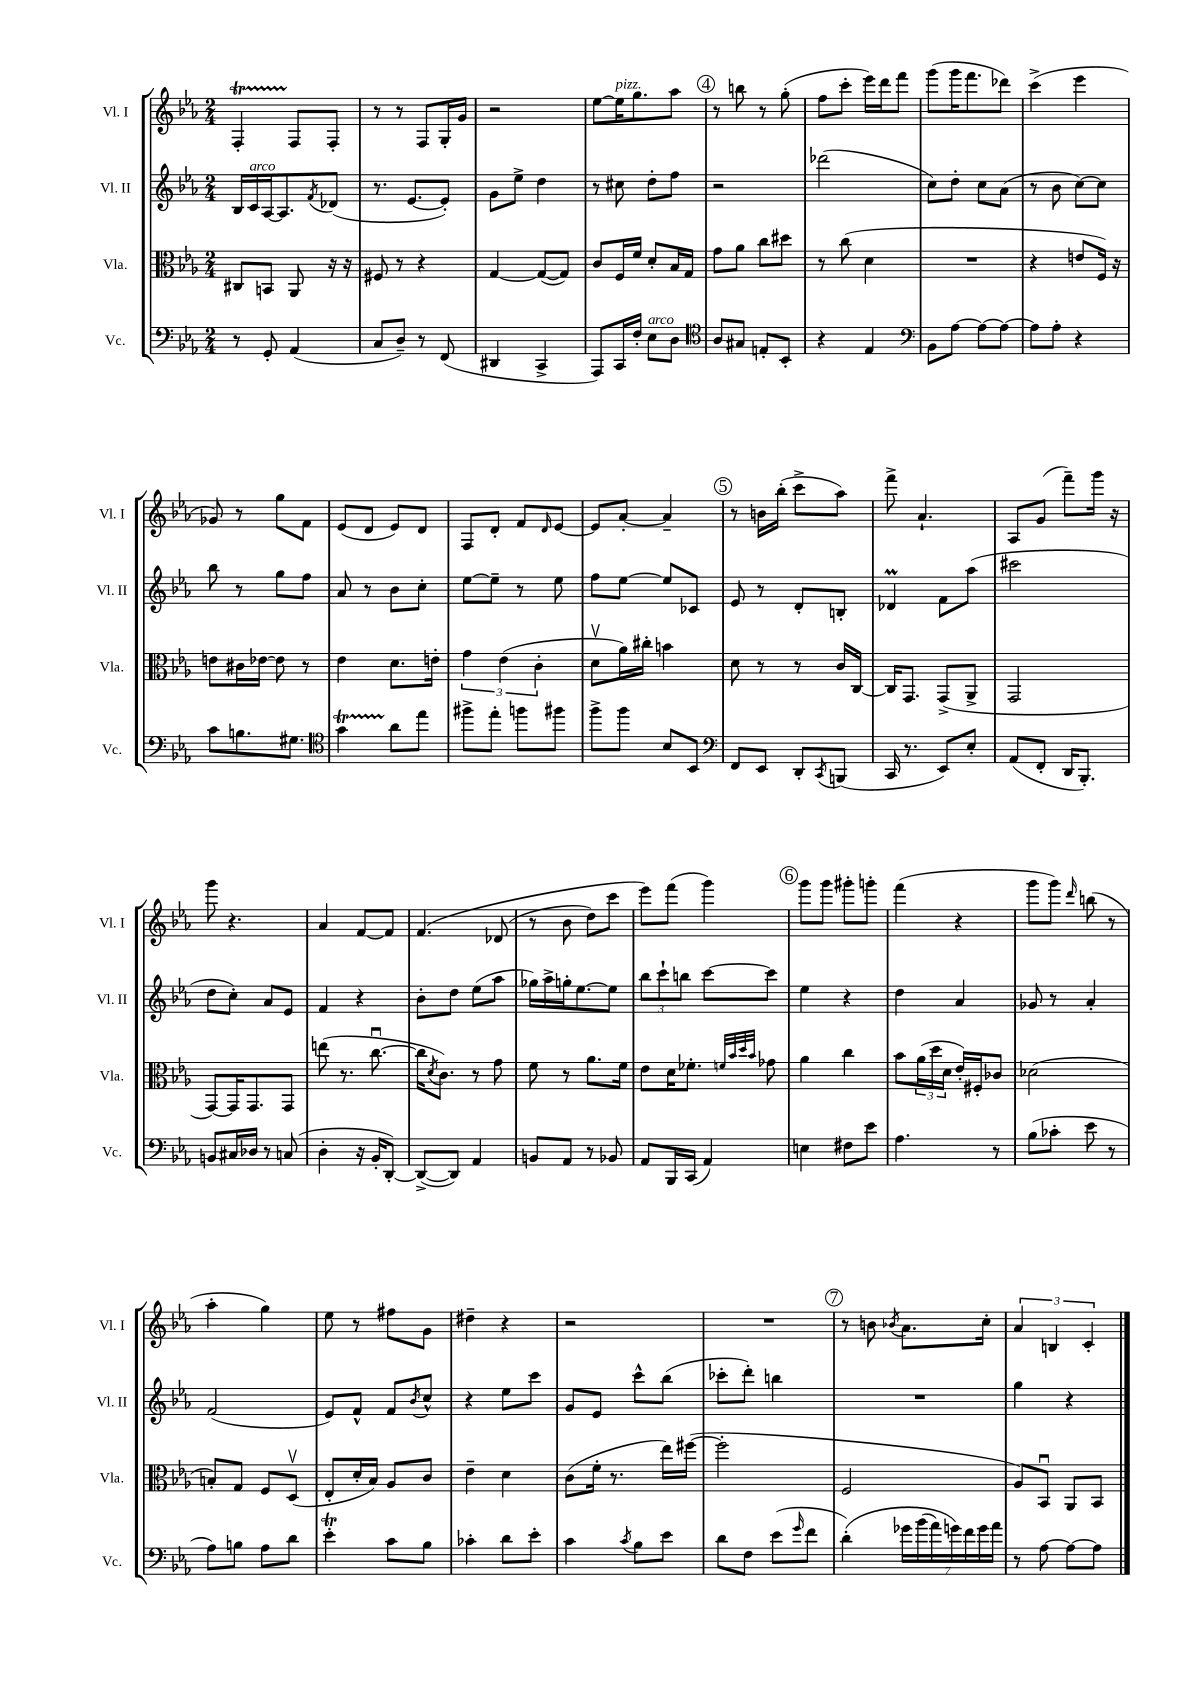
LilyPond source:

<<
\new StaffGroup <<
\new Staff = "s0" \with { instrumentName = "Vl. I" shortInstrumentName = "Vl. I" } {
    \clef treble \key ees \major \numericTimeSignature \time 2/4
    f4-.\startTrillSpan f8\stopTrillSpan f8-. |
    r8 r8 f8 g16-. g'16 |
    r2 |
    ees''8~ ees''16^\markup { \italic "pizz." } g''8. aes''8 |
    \mark \markup { \circle "4" } r8 b''8 r8 g''8-.( |
    f''8 c'''8-. ees'''16) d'''16 f'''8 |
    g'''8( g'''16 f'''8. des'''8) |
    c'''4->( ees'''4 |
    ges'8) r8 g''8 f'8 |
    ees'8( d'8 ees'8) d'8 |
    f8 d'8-. f'8 \grace { d'16 } ees'8~ |
    ees'8 aes'8~-. aes'4-- |
    \mark \markup { \circle "5" } r8 b'16 bes''16-.( c'''8-> aes''8) |
    f'''8-> aes'4.-! |
    aes8 g'8( f'''8--) g'''16 r16 |
    g'''8 r4. |
    aes'4 f'8~ f'8 |
    f'4.\( des'8( |
    r8 bes'8 d''8) c'''8 |
    ees'''8\) f'''8( g'''4) |
    \mark \markup { \circle "6" } g'''8 g'''8 gis'''8-. g'''8-. |
    f'''4( r4 |
    g'''8 g'''8) \grace { d'''16 } b''8( r8 |
    aes''4-. g''4) |
    ees''8 r8 fis''8 g'8 |
    dis''4-- r4 |
    r2 |
    R2 |
    \mark \markup { \circle "7" } r8 b'8 \acciaccatura { bes'8 } aes'8. c''16-. |
    \tuplet 3/2 { aes'4 b4 c'4-. } \bar "|." |
}
\new Staff = "s1" \with { instrumentName = "Vl. II" shortInstrumentName = "Vl. II" } {
    \clef treble \key ees \major \numericTimeSignature \time 2/4
    bes16 c'16^\markup { \italic "arco" } aes16~ aes8. \acciaccatura { f'8 } des'8( |
    r8. ees'8.~ ees'8-.) |
    g'8 ees''8-> d''4 |
    r8 cis''8 d''8-. f''8 |
    \mark \markup { \circle "4" } r2 |
    des'''2( |
    c''8) d''8-. c''8 aes'8( |
    r8 bes'8 c''8~) c''8 |
    bes''8 r8 g''8 f''8 |
    aes'8 r8 bes'8 c''8-. |
    ees''8~ ees''8-- r8 ees''8 |
    f''8 ees''8~ ees''8 ces'8 |
    \mark \markup { \circle "5" } ees'8 r8 d'8-. b8-. |
    des'4\prall f'8 aes''8( |
    cis'''2 |
    d''8 c''8-.) aes'8 ees'8 |
    f'4 r4 |
    bes'8-. d''8 ees''8( aes''8 |
    ges''16) aes''16-> g''16-. ees''8.~ ees''8 |
    \tuplet 3/2 { bes''8 c'''8-! b''8 } c'''8~ c'''8 |
    \mark \markup { \circle "6" } ees''4 r4 |
    d''4 aes'4 |
    ges'8 r8 aes'4-. |
    f'2( |
    ees'8) f'8-^ f'8 \acciaccatura { bes'8 } c''8-^ |
    r4 ees''8 c'''8 |
    g'8 ees'8 c'''8-^ bes''8( |
    ces'''8-. d'''8-.) b''4 |
    \mark \markup { \circle "7" } R2 |
    g''4 r4 \bar "|." |
}
\new Staff = "s2" \with { instrumentName = "Vla." shortInstrumentName = "Vla." } {
    \clef alto \key ees \major \numericTimeSignature \time 2/4
    cis8 b,8 aes,8 r16 r16 |
    fis8 r8 r4 |
    g4~ g8~( g8) |
    c'8 f16 f'16 d'8-. bes16 g16 |
    \mark \markup { \circle "4" } g'8 aes'8 c''8 dis''8 |
    r8 c''8( d'4 |
    R2 |
    r4 e'8 f16) r16 |
    e'8 cis'16 ees'16~ ees'8 r8 |
    ees'4 d'8. e'16-. |
    \tuplet 3/2 { g'4 ees'4( c'4-. } |
    d'8\upbow aes'16) cis''16-. b'4 |
    \mark \markup { \circle "5" } d'8 r8 r8 c'16 c16~ |
    c16 g,8. g,8->( aes,8-> |
    g,2 |
    g,8~) g,16 g,8. g,8 |
    e''8( r8. c''8.~\downbow |
    c''16 \acciaccatura { d'8 } c'8.) r8 g'8 |
    f'8 r8 aes'8. f'16 |
    ees'8 d'16 fes'8.-. \grace { f'32 bes'32 d''32 bes'32 } ges'8 |
    \mark \markup { \circle "6" } aes'4 c''4 |
    bes'8 \tuplet 3/2 { aes'16( d''16 d'16 } ees'16-.) fis16-. ces'8 |
    des'2( |
    b8-.) g8 f8 d8\upbow( |
    ees8-. d'16-. bes16) aes8 c'8 |
    ees'4-- d'4 |
    c'8( f'16-. r8. ees''16) fis''16~( |
    fis''2-. |
    \mark \markup { \circle "7" } f2 |
    aes8) bes,8\downbow aes,8 bes,8 \bar "|." |
}
\new Staff = "s3" \with { instrumentName = "Vc." shortInstrumentName = "Vc." } {
    \clef bass \key ees \major \numericTimeSignature \time 2/4
    r8 g,8-. aes,4( |
    c8 d8--) r8 f,8( |
    dis,4 c,4-> |
    aes,,8) c,16 f16-. ees8^\markup { \italic "arco" } d8 |
    \mark \markup { \circle "4" } \clef tenor aes8 gis8 e8-. bes,8-. |
    r4 ees4 |
    \clef bass bes,8 aes8~ aes8~ aes8~ |
    aes8 aes8-. r4 |
    c'8 b8. gis8. |
    \clef tenor g'4\startTrillSpan aes'8\stopTrillSpan ees''8 |
    fis''8-> ees''8-. f''8 fis''8 |
    f''8-> f''8 bes8 bes,8 |
    \mark \markup { \circle "5" } \clef bass f,8 ees,8 d,8-. \acciaccatura { c,8 } b,,8( |
    c,16 r8. ees,8) ees8-. |
    aes,8( f,8-. d,16 bes,,8.-.) |
    b,8 cis16 des16 r8 c8( |
    d4-. r16 bes,16-. d,8~-.) |
    d,8~->( d,8) aes,4 |
    b,8 aes,8 r8 bes,8 |
    aes,8 bes,,16 c,16( aes,4) |
    \mark \markup { \circle "6" } e4 fis8 ees'8 |
    aes4. r8 |
    bes8( ces'8-. ees'8 r8 |
    aes8) b8 aes8 d'8 |
    ees'4-.\trill c'8 bes8 |
    ces'4-. d'8 ees'8-. |
    c'4 \acciaccatura { c'8 } bes8 ees'8 |
    d'8 f8 ees'8( \grace { g'16 } f'8 |
    \mark \markup { \circle "7" } d'4-.)\( \tuplet 7/4 { ges'16 bes'16( aes'16) g'16\) f'16 g'16 aes'16 } |
    r8 aes8~ aes8~ aes8 \bar "|." |
}
>>
>>
\layout { \context { \Score \remove "Bar_number_engraver" } }
